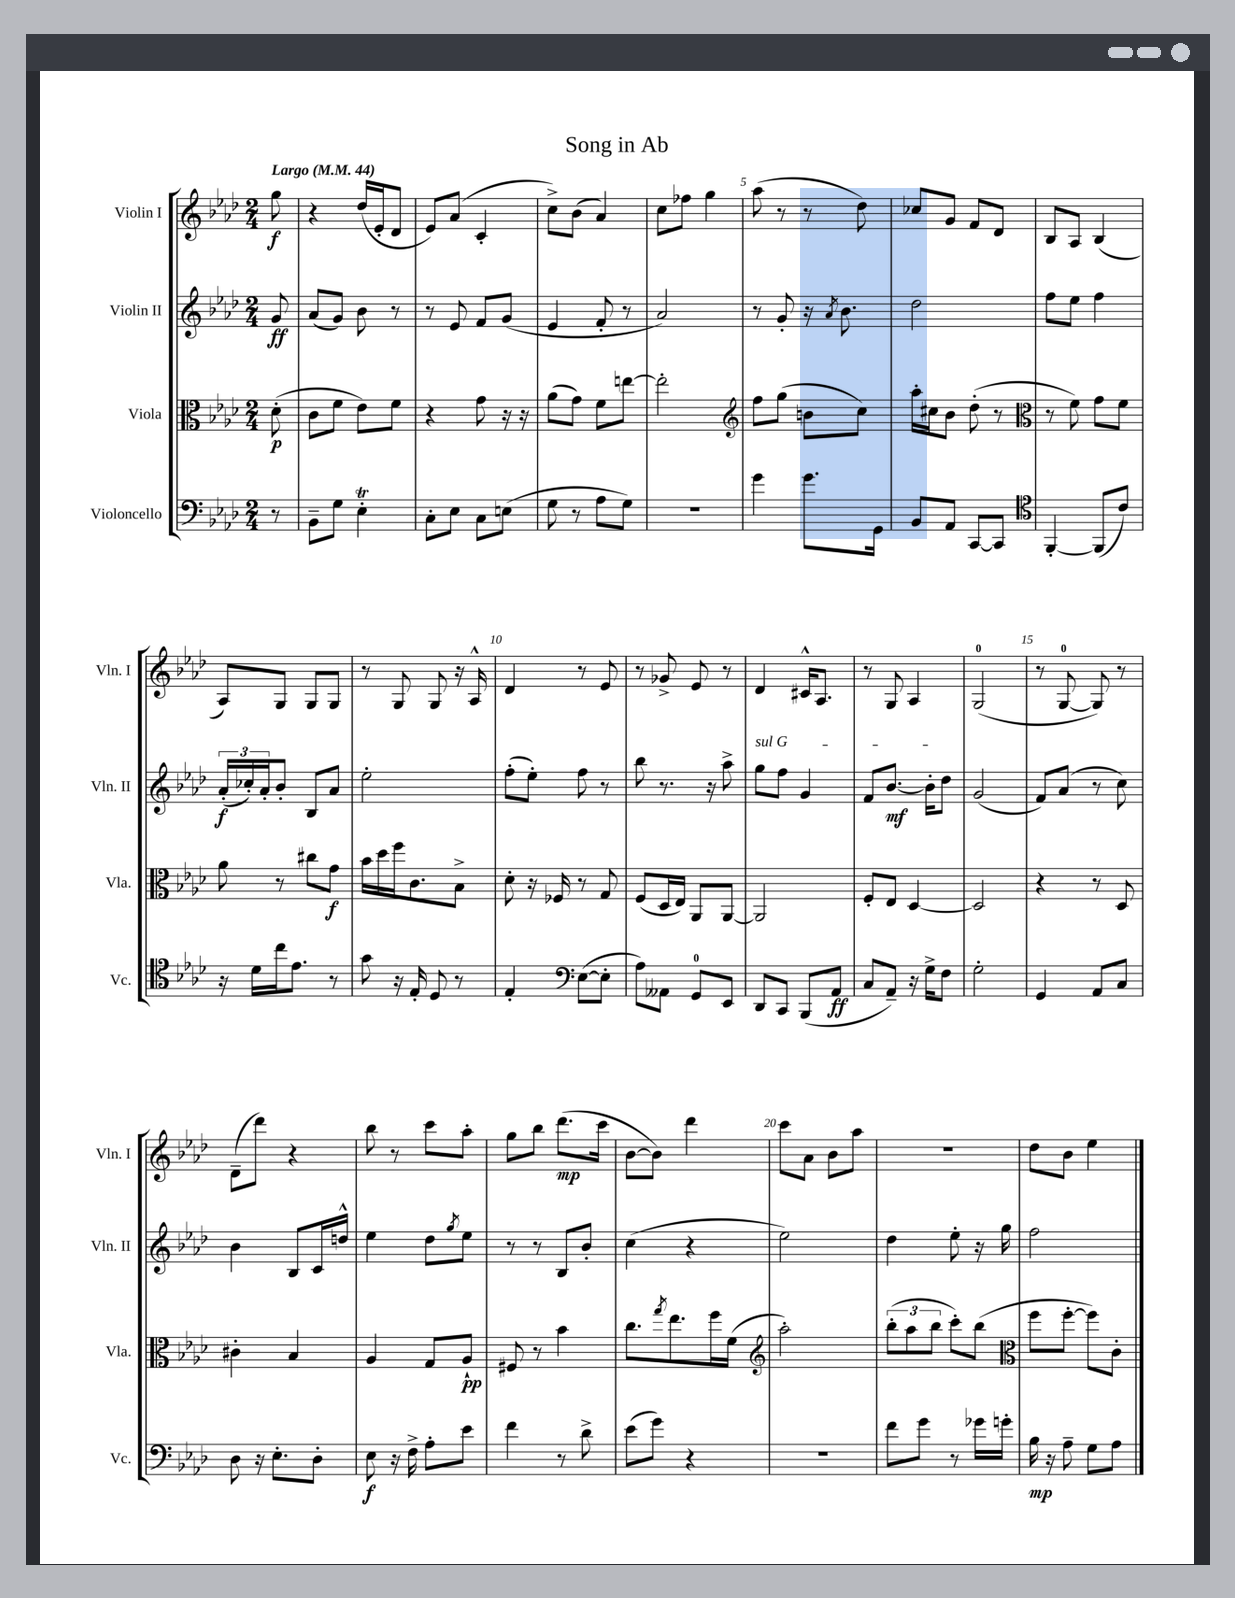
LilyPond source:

\header { title = "Song in Ab" }
<<
\new StaffGroup <<
\new Staff = "s0" \with { instrumentName = "Violin I" shortInstrumentName = "Vln. I" } {
    \clef treble \key aes \major \numericTimeSignature \time 2/4 \partial 8 \tempo "Largo" 4 = 44
    g''8\f |
    r4 des''16( ees'16-. des'8 |
    ees'8) aes'8( c'4-. |
    c''8->) bes'8( aes'4) |
    c''8 fes''8 g''4 |
    aes''8( r8 r8 des''8) |
    ces''8 g'8 f'8 des'8 |
    bes8 aes8 bes4( |
    aes8) g8 g8 g8 |
    r8 g8 g8 r16 aes16-^ |
    des'4 r8 ees'8 |
    r8 ges'8-> ees'8 r8 |
    des'4 cis'16-^ aes8. |
    r8 g8 aes4 |
    g2-0( |
    r8 g8-0~ g8) r8 |
    des'8--( des'''8) r4 |
    bes''8 r8 c'''8 aes''8-. |
    g''8 bes''8 des'''8.\mp( c'''16 |
    bes'8~ bes'8) des'''4 |
    c'''8 aes'8 bes'8 aes''8 |
    r2 |
    des''8 bes'8 ees''4 \bar "|." |
}
\new Staff = "s1" \with { instrumentName = "Violin II" shortInstrumentName = "Vln. II" } {
    \clef treble \key aes \major \numericTimeSignature \time 2/4 \partial 8
    g'8\ff |
    aes'8( g'8) bes'8 r8 |
    r8 ees'8 f'8 g'8( |
    ees'4 f'8-. r8 |
    aes'2) |
    r8 g'8-. r16 \acciaccatura { aes'8 } bes'8. |
    des''2 |
    f''8 ees''8 f''4 |
    \tuplet 3/2 { aes'16-.\f( ces''16-.) aes'16-. } bes'8-. bes8 aes'8 |
    ees''2-. |
    f''8-.( ees''8-.) f''8 r8 |
    bes''8 r8. r16 aes''8-> |
    \once \override TextSpanner.bound-details.left.text = \markup { \italic "sul G" } g''8\startTextSpan f''8 g'4 |
    f'8 bes'8.~\mf bes'16-. des''8\stopTextSpan |
    g'2( |
    f'8) aes'8( r8 c''8) |
    bes'4 bes8 c'16 d''16-^ |
    ees''4 des''8 \acciaccatura { g''8 } ees''8 |
    r8 r8 bes8 bes'8-. |
    c''4( r4 |
    ees''2) |
    des''4 ees''8-. r16 g''16 |
    f''2 \bar "|." |
}
\new Staff = "s2" \with { instrumentName = "Viola" shortInstrumentName = "Vla." } {
    \clef alto \key aes \major \numericTimeSignature \time 2/4 \partial 8
    des'8-.\p( |
    c'8 f'8 ees'8) f'8 |
    r4 g'8 r16 r16 |
    aes'8( g'8) f'8 e''8~ |
    e''2-. |
    \clef treble f''8 g''8( b'8 c''8) |
    aes''16-. cis''16 bes'8 des''8-.( r8 |
    \clef alto r8 f'8) g'8 f'8 |
    aes'8 r8 cis''8 g'8\f |
    bes'16 des''16 f''16 c'8. bes8-> |
    des'8-. r16 fes16 r8 g8 |
    f8( des16 ees16) aes,8 aes,8~ |
    aes,2 |
    f8-. ees8 des4~ |
    des2 |
    r4 r8 des8 |
    cis'4-. bes4 |
    aes4 g8 aes8-!\pp |
    fis8 r8 bes'4 |
    c''8. \acciaccatura { g''8 } ees''8. f''16 f'16( |
    \clef treble aes''2-.) |
    \tuplet 3/2 { bes''8-.( aes''8 bes''8 } c'''8-.) bes''8( |
    \clef alto f''8 f''8~-. f''8) c'8-. \bar "|." |
}
\new Staff = "s3" \with { instrumentName = "Violoncello" shortInstrumentName = "Vc." } {
    \clef bass \key aes \major \numericTimeSignature \time 2/4 \partial 8
    r8 |
    bes,8-- g8 ees4-.\trill |
    c8-. ees8 c8 e8( |
    g8 r8 aes8 g8) |
    R2 |
    g'4 g'8. g,16 |
    bes,8 aes,8 c,8~ c,8 |
    \clef tenor f,4~-. f,8( c'8) |
    r16 des'16 c''16 ees'8. r8 |
    g'8 r16 ees16-. des8 r8 |
    ees4-. \clef bass ees8~( ees8-. |
    aes8) aeses,8 g,8-0 ees,8 |
    des,8 c,8 bes,,8( aes,8\ff |
    c8 aes,8--) r16 g16-> f8 |
    g2-. |
    g,4 aes,8 c8 |
    des8 r16 ees8.-. des8-. |
    ees8\f r16 f16-> aes8-. ees'8 |
    f'4 r8 des'8-> |
    ees'8( g'8) r4 |
    R2 |
    f'8 g'8 r8 ges'16 g'16-. |
    bes16\mp r16 aes8-- g8 aes8 \bar "|." |
}
>>
>>
\layout { \context { \Score \override BarNumber.break-visibility = ##(#f #t #t) barNumberVisibility = #(every-nth-bar-number-visible 5) } }
